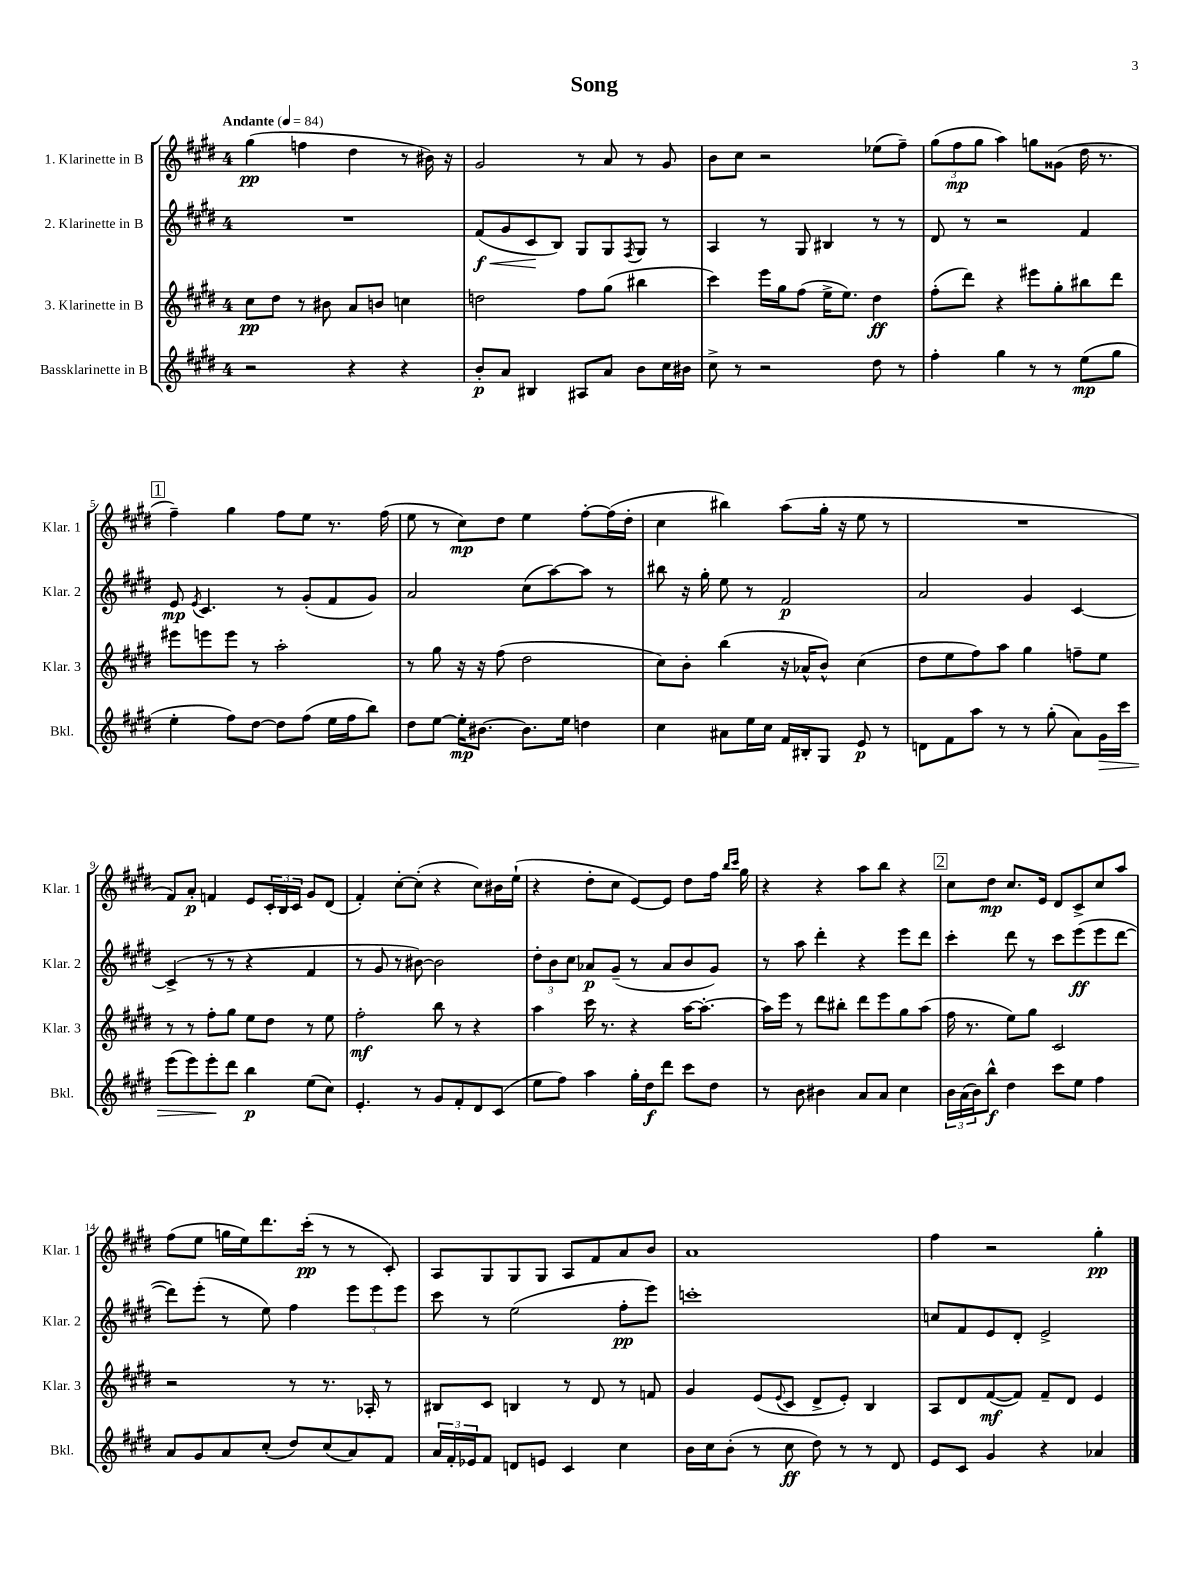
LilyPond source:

\header { title = "Song" }
<<
\new StaffGroup <<
\new Staff = "s0" \with { instrumentName = "1. Klarinette in B" shortInstrumentName = "Klar. 1" } {
    \clef treble \key e \major \once \override Staff.TimeSignature.style = #'single-digit \time 4/4 \tempo "Andante" 4 = 84
    gis''4\pp( f''4 dis''4 r8 bis'16) r16 |
    gis'2 r8 a'8 r8 gis'8 |
    b'8 cis''8 r2 ees''8( fis''8--) |
    \tuplet 3/2 { gis''8( fis''8\mp gis''8 } a''4) g''8 gisis'8( dis''16 r8. |
    \mark \markup { \box "1" } fis''4--) gis''4 fis''8 e''8 r8. fis''16( |
    e''8 r8 cis''8\mp) dis''8 e''4 fis''8~-. fis''16( dis''16-. |
    cis''4 bis''4) a''8( gis''16-. r16 e''8 r8 |
    R1 |
    fis'8) a'8-.\p f'4 e'8 \tuplet 3/2 { cis'16-. b16 cis'16 } gis'8 dis'8( |
    fis'4-.) cis''8~-. cis''8-.( r4 cis''8) bis'16 e''16-!( |
    r4 dis''8-. cis''8 e'8~) e'8 dis''8 fis''16 \grace { b''16 cis'''16 } gis''16 |
    r4 r4 a''8 b''8 r4 |
    \mark \markup { \box "2" } cis''8 dis''8\mp cis''8. e'16 dis'8 cis'8-> cis''8 a''8 |
    fis''8( e''8 g''16 e''16) dis'''8. cis'''16-.\pp( r8 r8 cis'8-.) |
    a8 gis8 gis8 gis8 a8 fis'8 a'8 b'8 |
    a'1 |
    fis''4 r2 gis''4-.\pp \bar "|." |
}
\new Staff = "s1" \with { instrumentName = "2. Klarinette in B" shortInstrumentName = "Klar. 2" } {
    \clef treble \key e \major \once \override Staff.TimeSignature.style = #'single-digit \time 4/4
    R1 |
    fis'8\f\<( gis'8 cis'8\! b8) gis8 gis8 \acciaccatura { fis8 } gis8 r8 |
    a4 r8 gis8 bis4 r8 r8 |
    dis'8 r8 r2 fis'4 |
    \mark \markup { \box "1" } e'8\mp \acciaccatura { e'8 } cis'4. r8 gis'8-.( fis'8 gis'8) |
    a'2 cis''8( a''8~) a''8 r8 |
    bis''8 r16 gis''16-. e''8 r8 fis'2\p |
    a'2 gis'4 cis'4~ |
    cis'4->( r8 r8 r4 fis'4 |
    r8 gis'8 r8 bis'8~) bis'2 |
    \tuplet 3/2 { dis''8-. b'8 cis''8 } aes'8\p gis'8--( r8 aes'8 b'8 gis'8) |
    r8 a''8 dis'''4-. r4 e'''8 dis'''8 |
    \mark \markup { \box "2" } cis'''4-. dis'''8 r8 cis'''8 e'''8\ff( e'''8 dis'''8~ |
    dis'''8) e'''8-.( r8 e''8) fis''4 \tuplet 3/2 { e'''8 e'''8 e'''8 } |
    cis'''8 r8 e''2( fis''8-.\pp e'''8) |
    c'''1-. |
    c''8 fis'8 e'8 dis'8-. e'2-> \bar "|." |
}
\new Staff = "s2" \with { instrumentName = "3. Klarinette in B" shortInstrumentName = "Klar. 3" } {
    \clef treble \key e \major \once \override Staff.TimeSignature.style = #'single-digit \time 4/4
    cis''8\pp dis''8 r8 bis'8 a'8 b'8 c''4 |
    d''2 fis''8 gis''8( bis''4 |
    cis'''4) e'''16 gis''16 fis''8( e''16-> e''8.) dis''4\ff |
    fis''8-.( dis'''8) r4 eis'''8 gis''8-. bis''8 dis'''8 |
    \mark \markup { \box "1" } eis'''8 e'''8 e'''8 r8 a''2-. |
    r8 gis''8 r16 r16 fis''8( dis''2 |
    cis''8) b'8-. b''4( r16 aes'16-^ b'8-^) cis''4( |
    dis''8 e''8 fis''8) a''8 gis''4 f''8-- e''8 |
    r8 r8 fis''8-. gis''8 e''8 dis''8 r8 e''8 |
    fis''2-.\mf b''8 r8 r4 |
    a''4 cis'''16 r8. r4 a''16~ a''8.~-. |
    a''16 e'''16 r8 dis'''8 bis''8-. dis'''8 e'''8 gis''8 a''8( |
    \mark \markup { \box "2" } fis''16 r8. e''8) gis''8 cis'2 |
    r2 r8 r8. aes16-. r8 |
    bis8 cis'8 b4 r8 dis'8 r8 f'8 |
    gis'4 e'8( \appoggiatura { e'8 } cis'8 dis'8-> e'8-.) b4 |
    a8 dis'8 fis'8~\mf( fis'8) fis'8-- dis'8 e'4 \bar "|." |
}
\new Staff = "s3" \with { instrumentName = "Bassklarinette in B" shortInstrumentName = "Bkl." } {
    \clef treble \key e \major \once \override Staff.TimeSignature.style = #'single-digit \time 4/4
    r2 r4 r4 |
    b'8-.\p a'8 bis4 ais8 a'8 b'8 cis''16 bis'16 |
    cis''8-> r8 r2 dis''8 r8 |
    fis''4-. gis''4 r8 r8 e''8\mp( gis''8 |
    \mark \markup { \box "1" } e''4-. fis''8) dis''8~ dis''8 fis''8( e''16 fis''16 b''8) |
    dis''8 e''8~ e''16-.\mp bis'8.~ bis'8. e''16 d''4 |
    cis''4 ais'8 e''16 cis''16 fis'16 bis16-. gis8 e'8\p r8 |
    d'8 fis'8 a''8 r8 r8 gis''8-.( a'8) gis'16\> cis'''16 |
    e'''8( e'''8) e'''8-.\! dis'''8 b''4\p e''8( cis''8) |
    e'4.-. r8 gis'8 fis'8-. dis'8 cis'8( |
    e''8 fis''8) a''4 gis''16-. dis''16\f dis'''8 cis'''8 dis''8 |
    r8 b'8 bis'4 a'8 a'8 cis''4 |
    \mark \markup { \box "2" } \tuplet 3/2 { b'16 a'16( b'16) } b''8-^\f dis''4 cis'''8 e''8 fis''4 |
    a'8 gis'8 a'8 cis''8-.( dis''8) cis''8( a'8) fis'8 |
    \tuplet 3/2 { a'16 fis'16-. ees'16 } fis'8 d'8 e'8 cis'4 cis''4 |
    b'16 cis''16 b'8-.( r8 cis''8\ff dis''8) r8 r8 dis'8 |
    e'8 cis'8 gis'4 r4 aes'4 \bar "|." |
}
>>
>>
